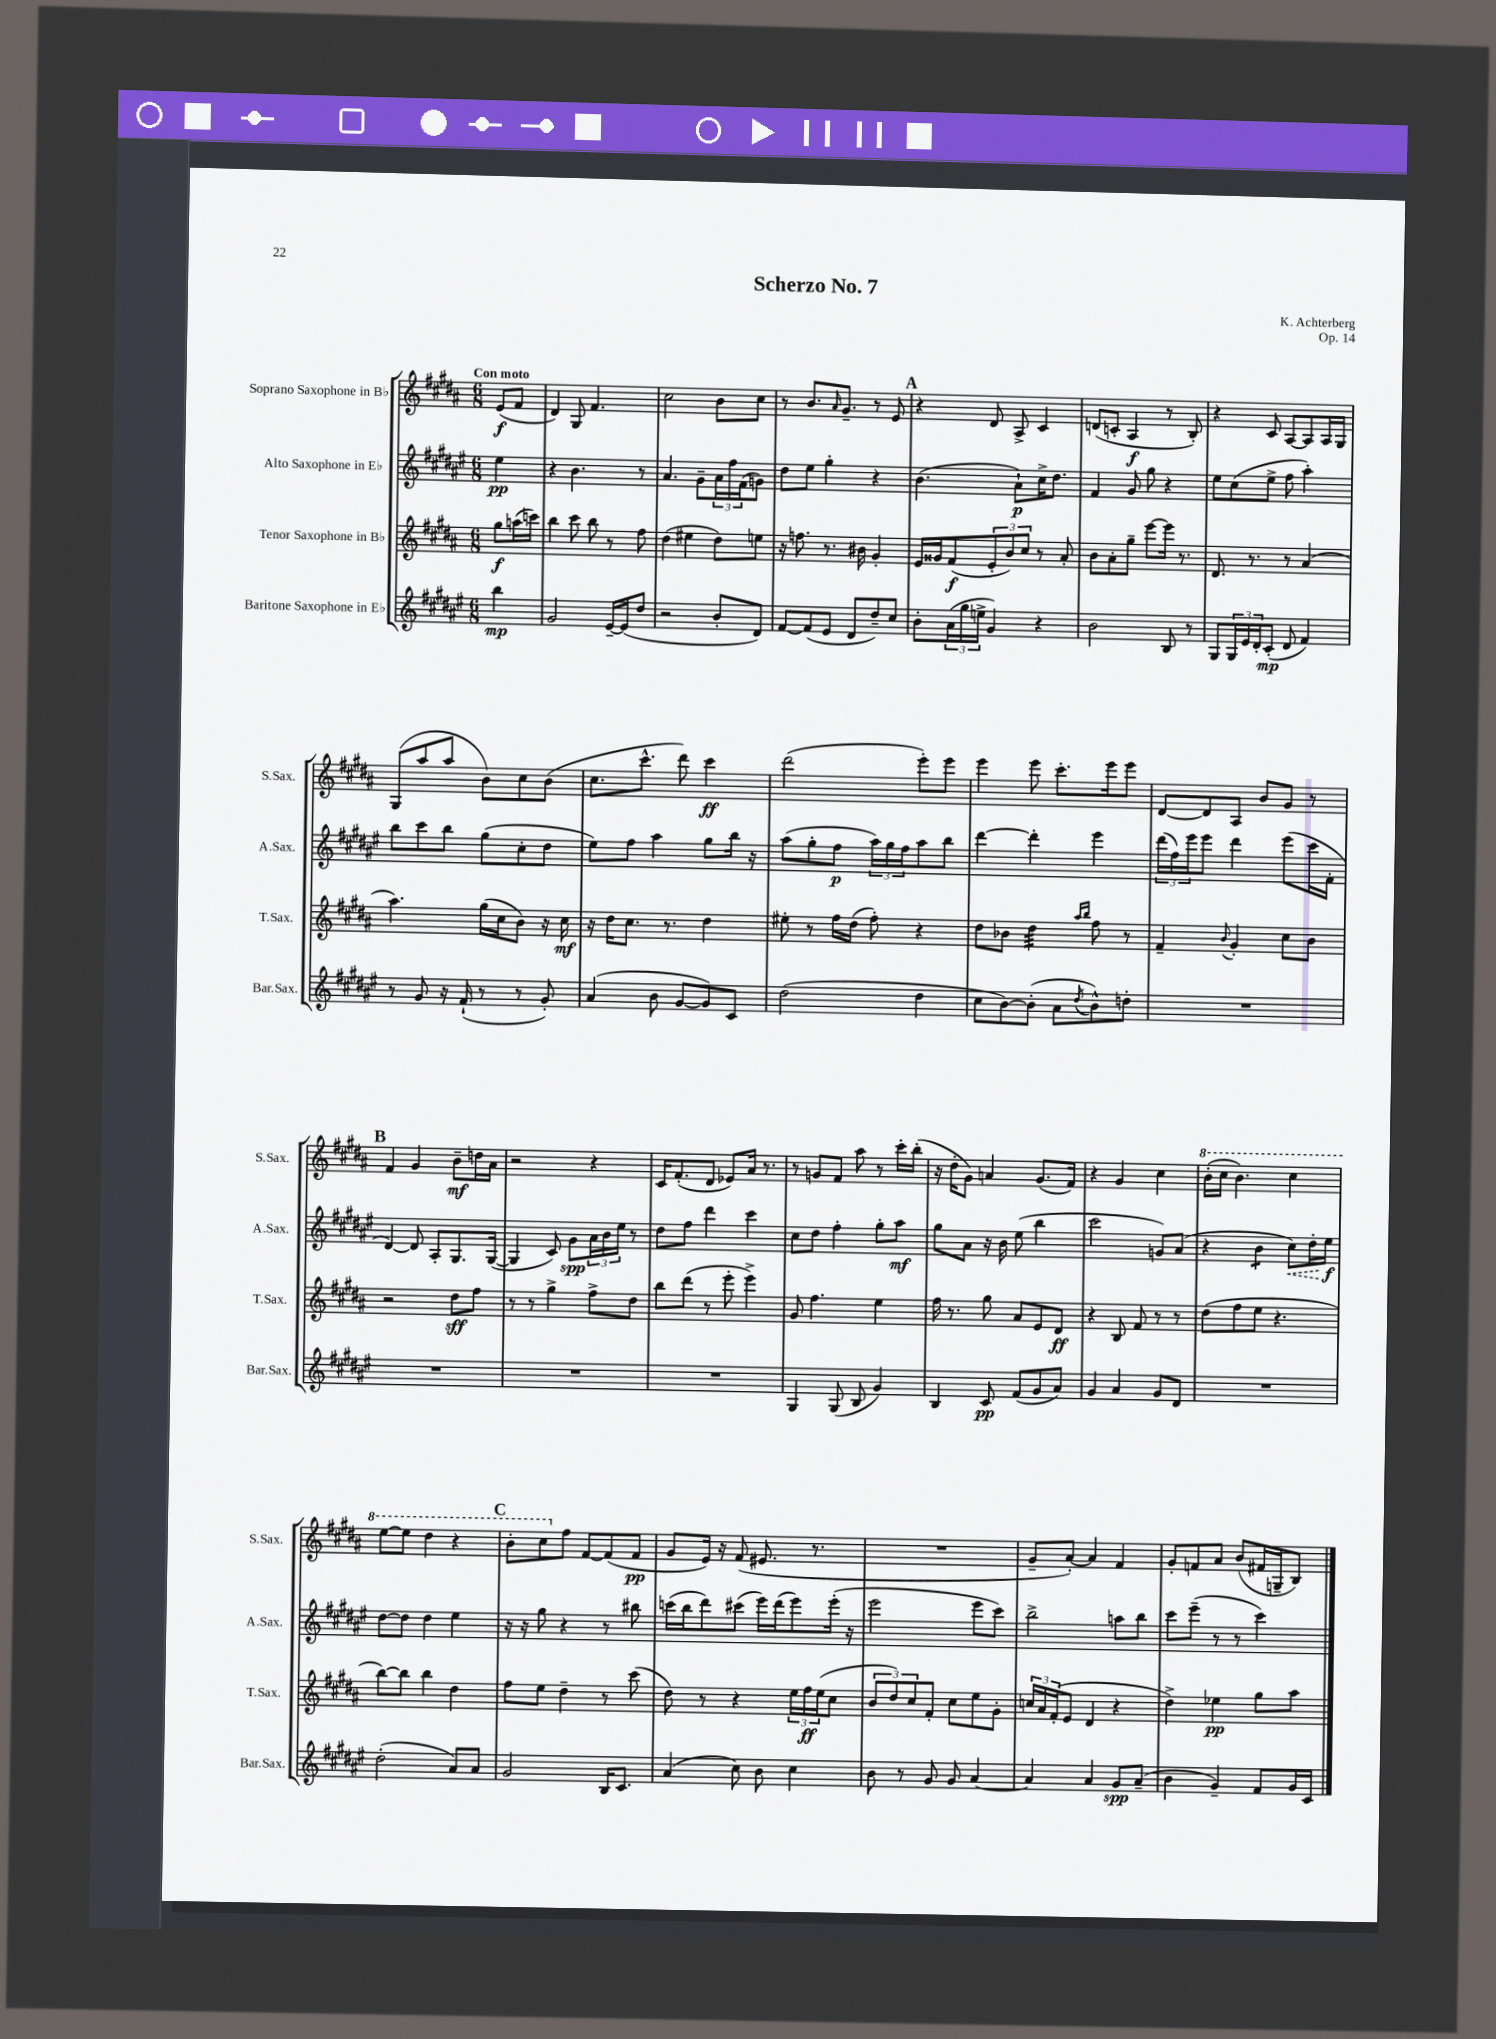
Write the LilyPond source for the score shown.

\header { title = "Scherzo No. 7" composer = "K. Achterberg" opus = "Op. 14" }
<<
\new StaffGroup <<
\new Staff = "s0" \with { instrumentName = "Soprano Saxophone in Bb" shortInstrumentName = "S.Sax." } {
    \clef treble \key b \major \numericTimeSignature \time 6/8 \partial 4 \tempo "Con moto"
    e'8\f( fis'8 |
    dis'4) gis8 fis'4. |
    cis''2 b'8 cis''8 |
    r8 b'8. \grace { ais'16 } gis'8.-- r8 e'8 |
    \mark \markup { \bold "A" } r4 dis'8 ais8-> cis'4 |
    d'8( c'8-. ais4\f r8 b8-.) |
    r4 cis'8 ais8~ ais8 ais16 gis16 |
    gis8( ais''8 ais''8 b'8) cis''8 b'8( |
    cis''8. cis'''8.-^ dis'''8) cis'''4\ff |
    dis'''2( e'''8-.) e'''8 |
    e'''4 e'''8 cis'''8.-. e'''16 e'''8 |
    dis'8~ dis'8 ais8 b'8 gis'8 r8 |
    \mark \markup { \bold "B" } fis'4 gis'4 b'8--\mf d''16 ais'16 |
    r2 r4 |
    cis'16 fis'8.-.( dis'8 ees'8) ais'16 r8. |
    r8 g'8 fis'8 ais''8 r8 cis'''16-. b''16-.( |
    r16 dis''16-. gis'8) a'4 gis'8.( fis'16) |
    r4 gis'4 cis''4 |
    \ottava #1 b''16-.( cis'''16 b''4.) cis'''4 |
    e'''8~ e'''8 dis'''4 r4 |
    \mark \markup { \bold "C" } b''8-. cis'''8 \ottava #0 fis''8 fis'8~ fis'8( fis'8\pp |
    gis'8 e'16) r16 fis'8( eis'8. r8. |
    R2. |
    gis'8-- ais'8~-.) ais'4 fis'4 |
    gis'8-. f'8 ais'8 b'8( fis'16 g16-- b8) \bar "|." |
}
\new Staff = "s1" \with { instrumentName = "Alto Saxophone in Eb" shortInstrumentName = "A.Sax." } {
    \clef treble \key fis \major \numericTimeSignature \time 6/8 \partial 4
    eis''4\pp |
    r4 b'4. r8 |
    ais'4. gis'8-- \tuplet 3/2 { ais'16 fis''16 fis'16( } g'8) |
    dis''8 eis''8 gis''4-. r4 |
    \mark \markup { \bold "A" } b'4.( ais'8-!\p) cis''16-> dis''8. |
    fis'4 gis'8 gis''8 r4 |
    eis''8 cis''8( eis''8-> fis''8 ais''4-.) |
    b''8 cis'''8 b''8 gis''8( cis''8-. dis''8 |
    eis''8) fis''8 ais''4 gis''8 b''16 r16 |
    ais''8( gis''8-. fis''8\p \tuplet 3/2 { ais''16) gis''16 fis''16 } ais''8 b''8 |
    dis'''4~ dis'''4-. eis'''4 |
    \tuplet 3/2 { dis'''16( fis''16) eis'''16 } eis'''8 dis'''4 eis'''8( cis'''16 fis'16-. |
    \mark \markup { \bold "B" } dis'4~) dis'8 ais8-. gis8. gis16~( |
    gis4 cis'8) gis'8\spp \tuplet 3/2 { ais'16 b'16 eis''16 } r8 |
    dis''8 fis''8 dis'''4 cis'''4 |
    cis''8 dis''8 fis''4-. gis''8-. ais''8\mf |
    gis''8 ais'8 r16 b'16 eis''8( b''4 |
    cis'''2 g'8) ais'8( |
    r4 b'4:8 \once \override Hairpin.style = #'dashed-line cis''8\<) dis''16-. eis''16\f\! |
    dis''8~ dis''8 dis''4 eis''4 |
    \mark \markup { \bold "C" } r16 r16 gis''8 r4 r8 bis''8 |
    c'''16( b''16 dis'''8) cis'''8( eis'''16) dis'''16( eis'''8) eis'''16-.( r16 |
    eis'''2 eis'''8 cis'''8) |
    b''2-> a''8 b''8 |
    cis'''8 eis'''8--( r8 r8 cis'''4) \bar "|." |
}
\new Staff = "s2" \with { instrumentName = "Tenor Saxophone in Bb" shortInstrumentName = "T.Sax." } {
    \clef treble \key b \major \numericTimeSignature \time 6/8 \partial 4
    gis''8\f a''16( c'''16) |
    b''4 cis'''8 b''8 r8 fis''8 |
    dis''4( eis''4 dis''8) e''8 |
    r16 f''8. r8. bis'16 gis'4-. |
    \mark \markup { \bold "A" } e'16 gisis'16 fis'8\f( \tuplet 3/2 { e'8-. b'8) cis''8 } r8 ais'8-. |
    b'8 ais'8-. gis''8-- e'''8~ e'''16 r8. |
    dis'8. r8. r8 ais'4( |
    ais''4.) gis''16( cis''16 b'8) r16 cis''16\mf |
    r16 dis''16 cis''8. r8. dis''4 |
    eis''8-. r8 fis''16 dis''16( fis''8-.) r4 |
    dis''8 bes'8 dis''4:32 \grace { ais''16 b''16 } fis''8 r8 |
    fis'4-- \appoggiatura { b'8 } gis'4-. cis''8 b'8 |
    \mark \markup { \bold "B" } r2 dis''8\sff fis''8 |
    r8 r8 gis''4-> fis''8-> dis''8 |
    b''8 dis'''8( r8 e'''8-. e'''4->) |
    gis'8 fis''4. e''4 |
    fis''16 r8. gis''8 ais'8 e'8 dis'8\ff |
    r4 b8 fis'8 r8 r8 |
    dis''8( fis''8 e''8 r4. |
    b''8~) b''8 b''4 dis''4 |
    \mark \markup { \bold "C" } fis''8 e''8 dis''4-- r8 cis'''8( |
    dis''8) r8 r4 \tuplet 3/2 { e''16 fis''16\ff e''16( } cis''8 |
    \tuplet 3/2 { b'8 dis''8) cis''8 } fis'8-. cis''8 e''8 gis'8-. |
    \tuplet 3/2 { c''16 ais'16 fis'16-.( } e'8 dis'4 r4 |
    dis''4->) ees''4\pp gis''8 ais''8 \bar "|." |
}
\new Staff = "s3" \with { instrumentName = "Baritone Saxophone in Eb" shortInstrumentName = "Bar.Sax." } {
    \clef treble \key fis \major \numericTimeSignature \time 6/8 \partial 4
    b''4\mp |
    gis'2 eis'16~-- eis'16( dis''8 |
    r2 b'8-. dis'8) |
    fis'8~ fis'8( eis'8 dis'8 dis''8--) cis''8 |
    \mark \markup { \bold "A" } b'8-. \tuplet 3/2 { ais'16( gis''16 e''16-> } gis'4) r4 |
    b'2 b8 r8 |
    gis8 \tuplet 3/2 { gis16 eis'16 dis'16-. } cis'8-.\mp( dis'8 fis'4) |
    r8 gis'8 r16 fis'16-!( r8 r8 gis'8-.) |
    ais'4( b'8 gis'8~ gis'8) cis'8 |
    dis''2( dis''4 |
    cis''8 b'8~) b'8-.( ais'8 \acciaccatura { dis''8 } b'8-^) d''8-. |
    R2. |
    \mark \markup { \bold "B" } R2. |
    R2. |
    R2. |
    gis4 gis8( b8 gis'4) |
    b4 cis'8\pp fis'8( gis'8 ais'8) |
    gis'4 ais'4 gis'8 dis'8 |
    R2. |
    dis''2-.( ais'8) ais'8 |
    \mark \markup { \bold "C" } gis'2 b16 cis'8. |
    ais'4( cis''8) b'8 cis''4 |
    b'8 r8 gis'8 gis'8 ais'4~ |
    ais'4 ais'4 gis'8\spp ais'8--( |
    b'4 gis'4--) fis'8 gis'16 cis'16 \bar "|." |
}
>>
>>
\layout { \context { \Score \remove "Bar_number_engraver" } }
